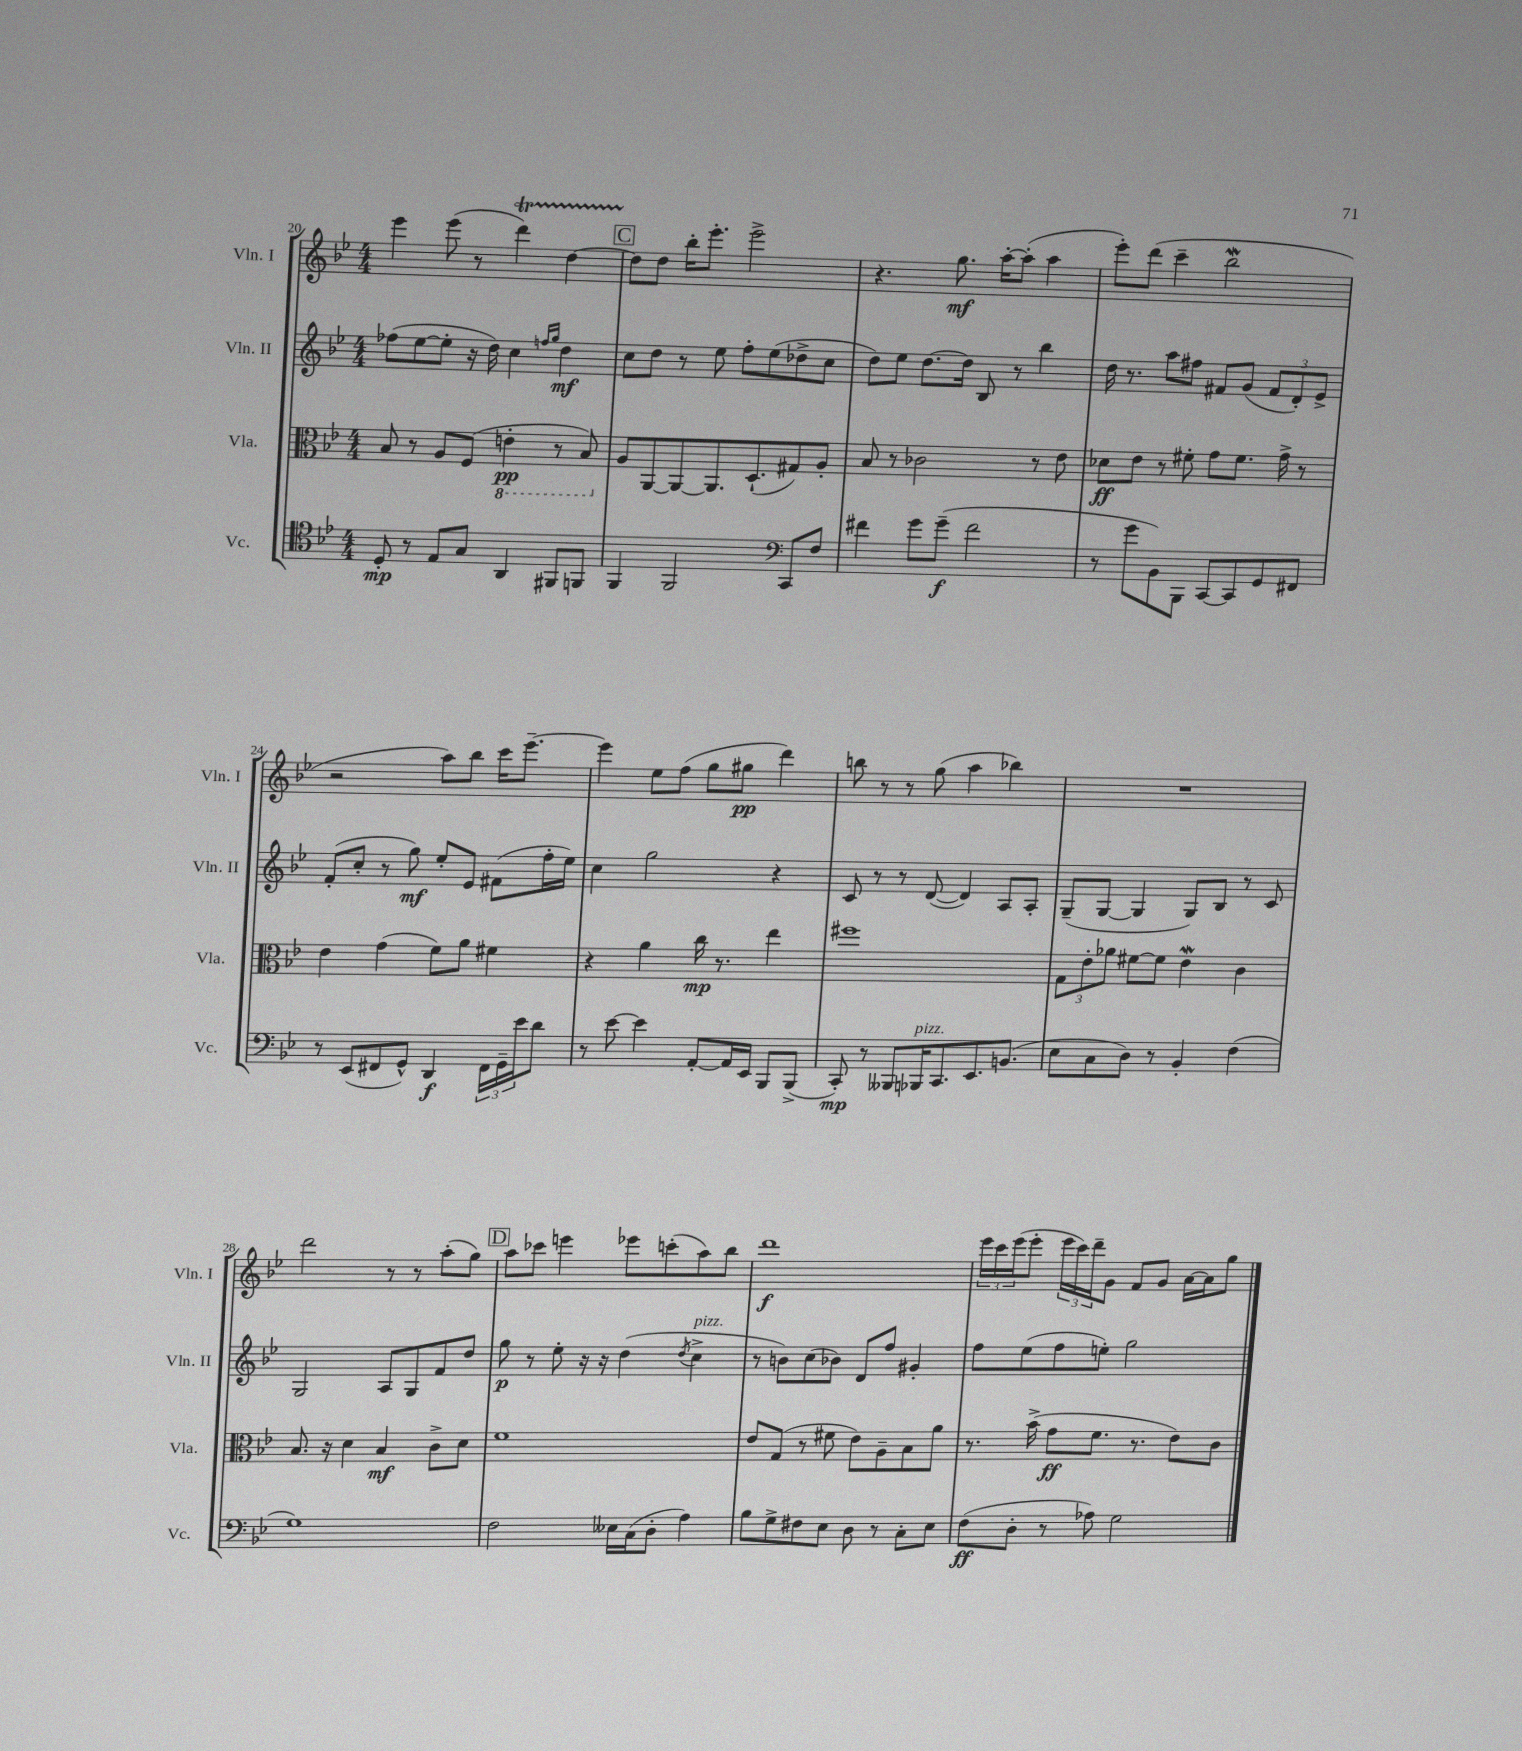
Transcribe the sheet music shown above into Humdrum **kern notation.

**kern	**kern	**kern	**kern
*staff4	*staff3	*staff2	*staff1
*clefC4	*clefC3	*clefG2	*clefG2
*k[b-e-]	*k[b-e-]	*k[b-e-]	*k[b-e-]
*M4/4	*M4/4	*M4/4	*M4/4
8D'/	8B-/	(8ff-\L	4eee-\
8r	8r	[8ee-\	.
8E-/L	8A/L	8ee-'\]J	(8eee-\
8G/J	(8F/J	16r	8r
.	.	16dd\)	.
4AA/	4E'\	4cc\	4ddd\)
.	.	16qqff/LL	.
.	.	16qqgg/JJ	.
8FF#/L	8r	4dd\	[4dd\
8FF/J	8BB-/)	.	.
=	=	=	=
4FF/	8A/L	8cc\L	8dd\]L
.	[8AA/	8dd\J	8dd\J
2FF/	8AA/_	8r	16bb-'\LK
.	.	.	8.eee-'\J
.	8.AA/]	8ee-\	.
.	.	8ff'\L	2eee-^\
.	(8.D`/	.	.
.	.	(8ee-\	.
*clefF4	*	*	*
8CC/L	8G#/)	8dd-^\	.
8F/J	8A'/J	8cc\J	.
=	=	=	=
4f#\	8B-/	8dd\L)	4.r
.	8r	8ee-\J	.
8g\L	2c-\	[8.dd\L	.
(8g~\J	.	.	8.gg\
.	.	16dd\]Jk	.
2f#\	.	8B-/	.
.	.	.	[16aa'\LK
.	.	8r	(8aa'\]J
.	8r	4bb-\	4aa\
.	8e-\	.	.
=	=	=	=
8r	8d-\L	16dd\	8eee-'\L)
.	.	8.r	.
8g\L	8e-\J	.	(8ddd\J
8BB-\)	8r	8aa\L	4ccc~\
8BBB-\J	8f#'\	8ff#\J	.
[8CC/L	8g\L	8f#/L	2bb-\
8CC/]	8.f#\J	(8g/J	.
8GG/	.	12f#/L	.
.	16g^\	.	.
.	.	12d'/)	.
8FF#/J	8r	.	.
.	.	12e-^/J	.
=	=	=	=
8r	4e-\	(8f'/L	2r
(8EE-/L	.	8cc'/J	.
8FF#/	(4g\	8r	.
8GG^^/J)	.	8gg\)	.
4DD/	8f\L)	8ee-'/L	8aa\L)
.	8a\J	8e-/J	8bb-\J
24FF#\LL	4f#\	(8f#\L	16ccc\LK
24GG~\	.	.	.
.	.	.	[8.eee-~\J
24e-\J	.	.	.
8d\J	.	16ff'\L	.
.	.	16ee-\JJ)	.
=	=	=	=
8r	4r	4cc\	4eee-\]
[8e-\	.	.	.
4e-\]	4a\	2gg\	8ee-\L
.	.	.	(8ff\J
[8AA'/L	16cc\	.	8gg\L
.	8.r	.	.
16AA/]L	.	.	8gg#\J
16EE-/JJ	.	.	.
8BBB-/L	4ee-\	4r	4ddd\)
(8BBB-^/J	.	.	.
=	=	=	=
8CC'/)	1ff#	8c/	8bb\
8r	.	8r	8r
8BBB--/L	.	8r	8r
16BBB-/K	.	([8d/	(8gg\
8.CC/	.	.	.
.	.	4d/])	4aa\
8.EE-/	.	.	.
.	.	8A/L	4bb-\)
(8.BB/J	.	.	.
.	.	8A'/J	.
=	=	=	=
8E-\L	12G\L	(8G~/L	1r
.	12e-'\	.	.
8C\	.	[8G/J	.
.	12a-\J	.	.
8D\J)	[8f#\L	4G/]	.
8r	8f#\]J	.	.
4BB-'/	4e-\	8G/L)	.
.	.	8B-/J	.
(4F\	4c\	8r	.
.	.	8c/	.
=	=	=	=
1G)	8.B-/	2G/	2ddd\
.	16r	.	.
.	4d\	.	.
.	4B-/	8A/L	8r
.	.	8G/	8r
.	8c^\L	8f/	(8aa'\L
.	8d\J	8dd/J	8gg\J)
=	=	=	=
2F\	1f	8gg\	8aa\L
.	.	8r	8ccc-\J
.	.	8ee-'\	4eee\
.	.	16r	.
.	.	16r	.
16E--\LL	.	(4dd\	8eee-\L
(16C\J	.	.	.
8D'\J	.	.	(8ccc'\
.	.	8qdd/	.
4A\)	.	4cc^\	8aa\)
.	.	.	8bb-\J
=	=	=	=
8B-\L	8e-/L	8r	1ddd
8G^\	(8G/J	8b\L)	.
8F#\	8r	(8cc\	.
8E-\J	8f#\	8b-\J)	.
8D\	8e-\L)	8d/L	.
8r	8A~\	8ff/J	.
8C'\L	8B-\	4g#'/	.
8E-\J	8a\J	.	.
=	=	=	=
(8F\L	8.r	8ff\L	24eee-\LL
.	.	.	24ccc\
.	.	.	(24eee-\J
8D'\J	.	(8ee-\	8eee-'\J
.	(16b-^\	.	.
8r	8g\L	8ff\	24eee-\LL
.	.	.	24ccc\)
.	.	.	24ddd~\J
8A-\)	8.f\J	8ee'\J)	8g\J
2G\	.	2gg\	8f/L
.	8.r	.	.
.	.	.	8g/J
.	8e-\L)	.	[16a\LL
.	.	.	16a\]J
.	8c\J	.	8gg\J
==	==	==	==
*-	*-	*-	*-
